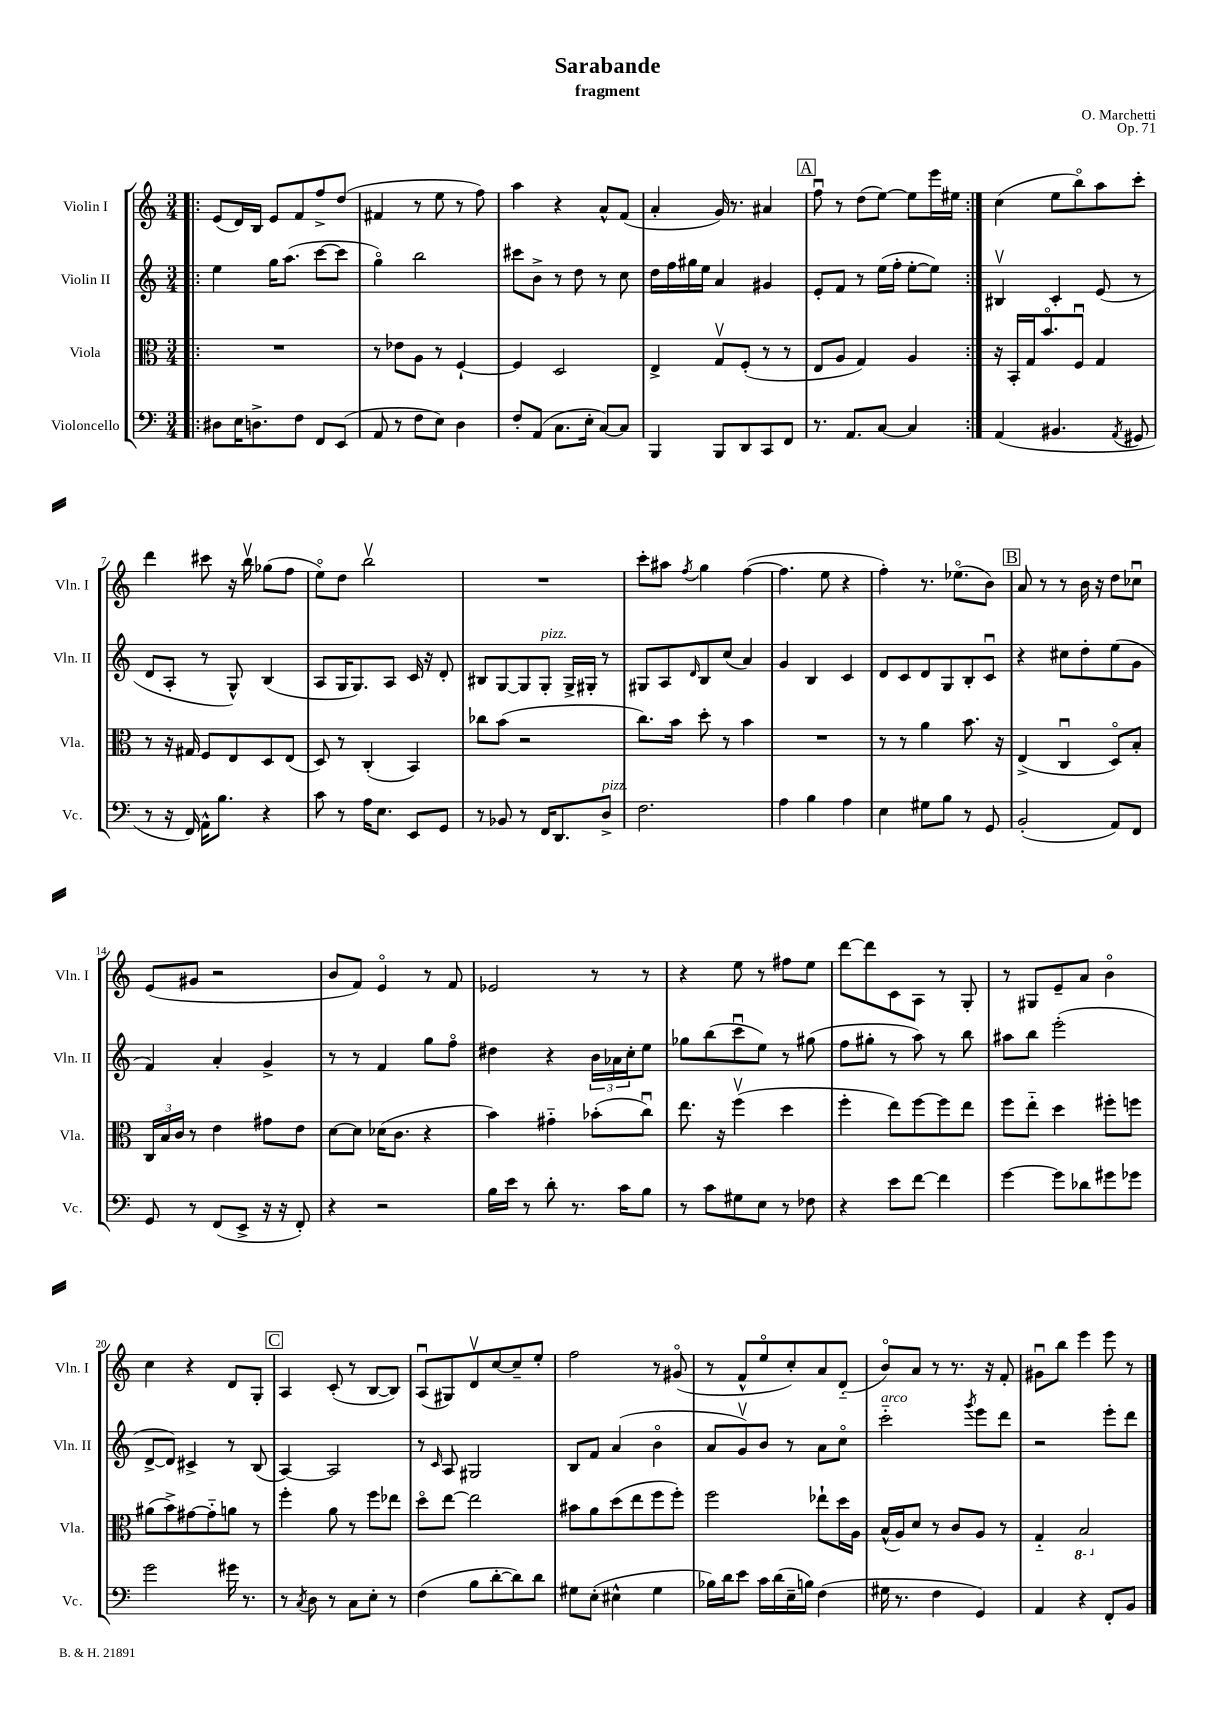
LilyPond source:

\header { title = "Sarabande" composer = "O. Marchetti" subtitle = "fragment" opus = "Op. 71" }
<<
\new StaffGroup <<
\new Staff = "s0" \with { instrumentName = "Violin I" shortInstrumentName = "Vln. I" } {
    \clef treble \key c \major \numericTimeSignature \time 3/4
    \repeat volta 2 { \bar ".|:" e'8( d'16) b16 e'8 f'8 f''8-> d''8( |
    fis'4 r8 e''8 r8 f''8) |
    a''4 r4 a'8-^ f'8( |
    a'4-. g'16) r8. ais'4 |
    \mark \markup { \box "A" } f''8\downbow r8 d''8( e''8~) e''8 e'''16 eis''16 | }
    c''4( e''8 b''8\flageolet) a''8 c'''8-. |
    d'''4 cis'''8 r16 b''16\upbow ges''8( f''8 |
    e''8\flageolet) d''8 b''2\upbow |
    R2. |
    c'''8-. ais''8 \acciaccatura { f''8 } g''4 f''4~( |
    f''4. e''8 r4 |
    f''4-.) r8. ees''8.\flageolet( b'8) |
    \mark \markup { \box "B" } a'8 r8 r8 b'16 r16 d''8 ces''8\downbow |
    e'8( gis'8 r2 |
    b'8 f'8) e'4\flageolet r8 f'8 |
    ees'2 r8 r8 |
    r4 e''8 r8 fis''8 e''8 |
    d'''8~ d'''8 c'8 a8 r8 g8-. |
    r8 gis8 e'8-- a'8 b'4\flageolet |
    c''4 r4 d'8 g8-. |
    \mark \markup { \box "C" } a4 c'8-.( r8 b8~ b8) |
    a8\downbow( gis8) d'8\upbow c''8~ c''8-- e''8-. |
    f''2 r8 gis'8\flageolet( |
    r8 f'8-^ e''8\flageolet c''8-.) a'8 d'8-_( |
    b'8\flageolet) a'8 r8 r8. r16 f'8-. |
    gis'8\downbow b''8 e'''4 e'''8 r8 \bar "|." |
}
\new Staff = "s1" \with { instrumentName = "Violin II" shortInstrumentName = "Vln. II" } {
    \clef treble \key c \major \numericTimeSignature \time 3/4
    \repeat volta 2 { \bar ".|:" e''4 g''16 a''8.( c'''8~ c'''8 |
    g''4\flageolet) b''2 |
    cis'''8 b'8-> r8 d''8 r8 c''8 |
    d''16 f''16 gis''16 e''16 a'4 gis'4 |
    \mark \markup { \box "A" } e'8-. f'8 r8 e''16( f''16-. e''8~-. e''8) | }
    bis4\upbow c'4-. e'8( r8 |
    d'8 a8-. r8 g8-^) b4( |
    a8 g16 g8.) a8 c'16 r16 d'8-. |
    bis8 g8~ g8 g8-.^\markup { \italic "pizz." } g16-> gis16-. r8 |
    gis8 a8 \grace { d'16 } b8 c''8( a'4) |
    g'4 b4 c'4 |
    d'8 c'8 d'8 g8 b8-. c'8\downbow |
    \mark \markup { \box "B" } r4 cis''8 d''8-. e''8( g'8 |
    f'4) a'4-. g'4-> |
    r8 r8 f'4 g''8 f''8\flageolet |
    dis''4 r4 \tuplet 3/2 { b'16 aes'16 c''16-. } e''8 |
    ges''8 b''8( c'''8\downbow e''8) r8 gis''8( |
    f''8 gis''8-. r8 a''8) r8 b''8 |
    ais''8 b''8 e'''2-.( |
    d'8~-> d'8) cis'4-> r8 b8( |
    \mark \markup { \box "C" } a4~) a2 |
    r8 \grace { c'16 } a8 gis2 |
    b8 f'8 a'4( b'4\flageolet |
    a'8 g'8\upbow) b'8 r8 a'8 c''8\flageolet |
    c'''2-_^\markup { \italic "arco" } \acciaccatura { g'''8 } e'''8 d'''8 |
    r2 e'''8-. d'''8 \bar "|." |
}
\new Staff = "s2" \with { instrumentName = "Viola" shortInstrumentName = "Vla." } {
    \clef alto \key c \major \numericTimeSignature \time 3/4
    \repeat volta 2 { \bar ".|:" R2. |
    r8 ees'8 a8 r8 f4~-! |
    f4 d2 |
    e4-> g8\upbow f8-.( r8 r8 |
    \mark \markup { \box "A" } e8 a8 g4) a4 | }
    r16 b,16-. g16 b'8.\flageolet f8\downbow g4 |
    r8 r16 gis16 f8 e8 d8 e8( |
    d8) r8 c4-.( b,4) |
    ces''8 b'8( r2 |
    c''8.) b'16 d''8-. r8 b'4 |
    R2. |
    r8 r8 a'4 b'8. r16 |
    \mark \markup { \box "B" } e4->( c4\downbow d8\flageolet) b8-. |
    \tuplet 3/2 { c16 b16 c'16 } r8 e'4 gis'8 e'8 |
    d'8~ d'8 des'16( c'8. r4 |
    b'4) gis'4-_ bes'8-.( c''8\downbow) |
    e''8. r16 f''4\upbow( d''4 |
    f''4-. e''8) f''8~ f''8 e''8 |
    f''8 e''8-_ d''4 fis''8-. f''8 |
    ais'8( b'8->) gis'8~ gis'8-_ a'8 r8 |
    \mark \markup { \box "C" } f''4-. a'8 r8 f''8 ees''8 |
    d''8\flageolet e''8~ e''2 |
    bis'8 a'8 d''8( e''8 f''8 f''8-.) |
    f''2 ees''8-! d''16 a16 |
    b16-^( a16) d'8 r8 c'8 a8 r8 |
    g4-_ \ottava #-1 b,2 \ottava #0 \bar "|." |
}
\new Staff = "s3" \with { instrumentName = "Violoncello" shortInstrumentName = "Vc." } {
    \clef bass \key c \major \numericTimeSignature \time 3/4
    \repeat volta 2 { \bar ".|:" dis8 e16 d8.-> f8 f,8 e,8( |
    a,8 r8 f8 e8) d4 |
    f8-. a,8( c8. e16-. c8~) c8 |
    b,,4 b,,8 d,8 c,8 f,8 |
    \mark \markup { \box "A" } r8. a,8. c8~ c4 | }
    a,4( bis,4. \acciaccatura { a,8 } gis,8 |
    r8 r16 f,16) a,16-^ b8. r4 |
    c'8 r8 a16 e8. e,8 g,8 |
    r8 bes,8 r8 f,16 d,8. d8->^\markup { \italic "pizz." } |
    f2. |
    a4 b4 a4 |
    e4 gis8 b8 r8 g,8 |
    \mark \markup { \box "B" } b,2-.( a,8) f,8 |
    g,8 r8 f,8( e,8-> r16 r16 f,8-.) |
    r4 r2 |
    b16 e'16 r8 d'8-. r8. c'16 b8 |
    r8 c'8 gis8 e8 r8 fes8 |
    r4 e'8 f'8~ f'4 |
    g'4~ g'8 des'8 gis'8 ges'8 |
    g'2 gis'16 r8. |
    \mark \markup { \box "C" } r8 \acciaccatura { c8 } d8 r8 c8 e8-. r8 |
    f4( b8 d'8~-. d'8) d'8 |
    gis8 e8-.( eis4-^ gis4 |
    bes16) d'16 e'8 c'16 d'16( e16-- b16) f4( |
    gis16 r8. f4 g,4) |
    a,4 r4 f,8-. b,8 \bar "|." |
}
>>
>>
